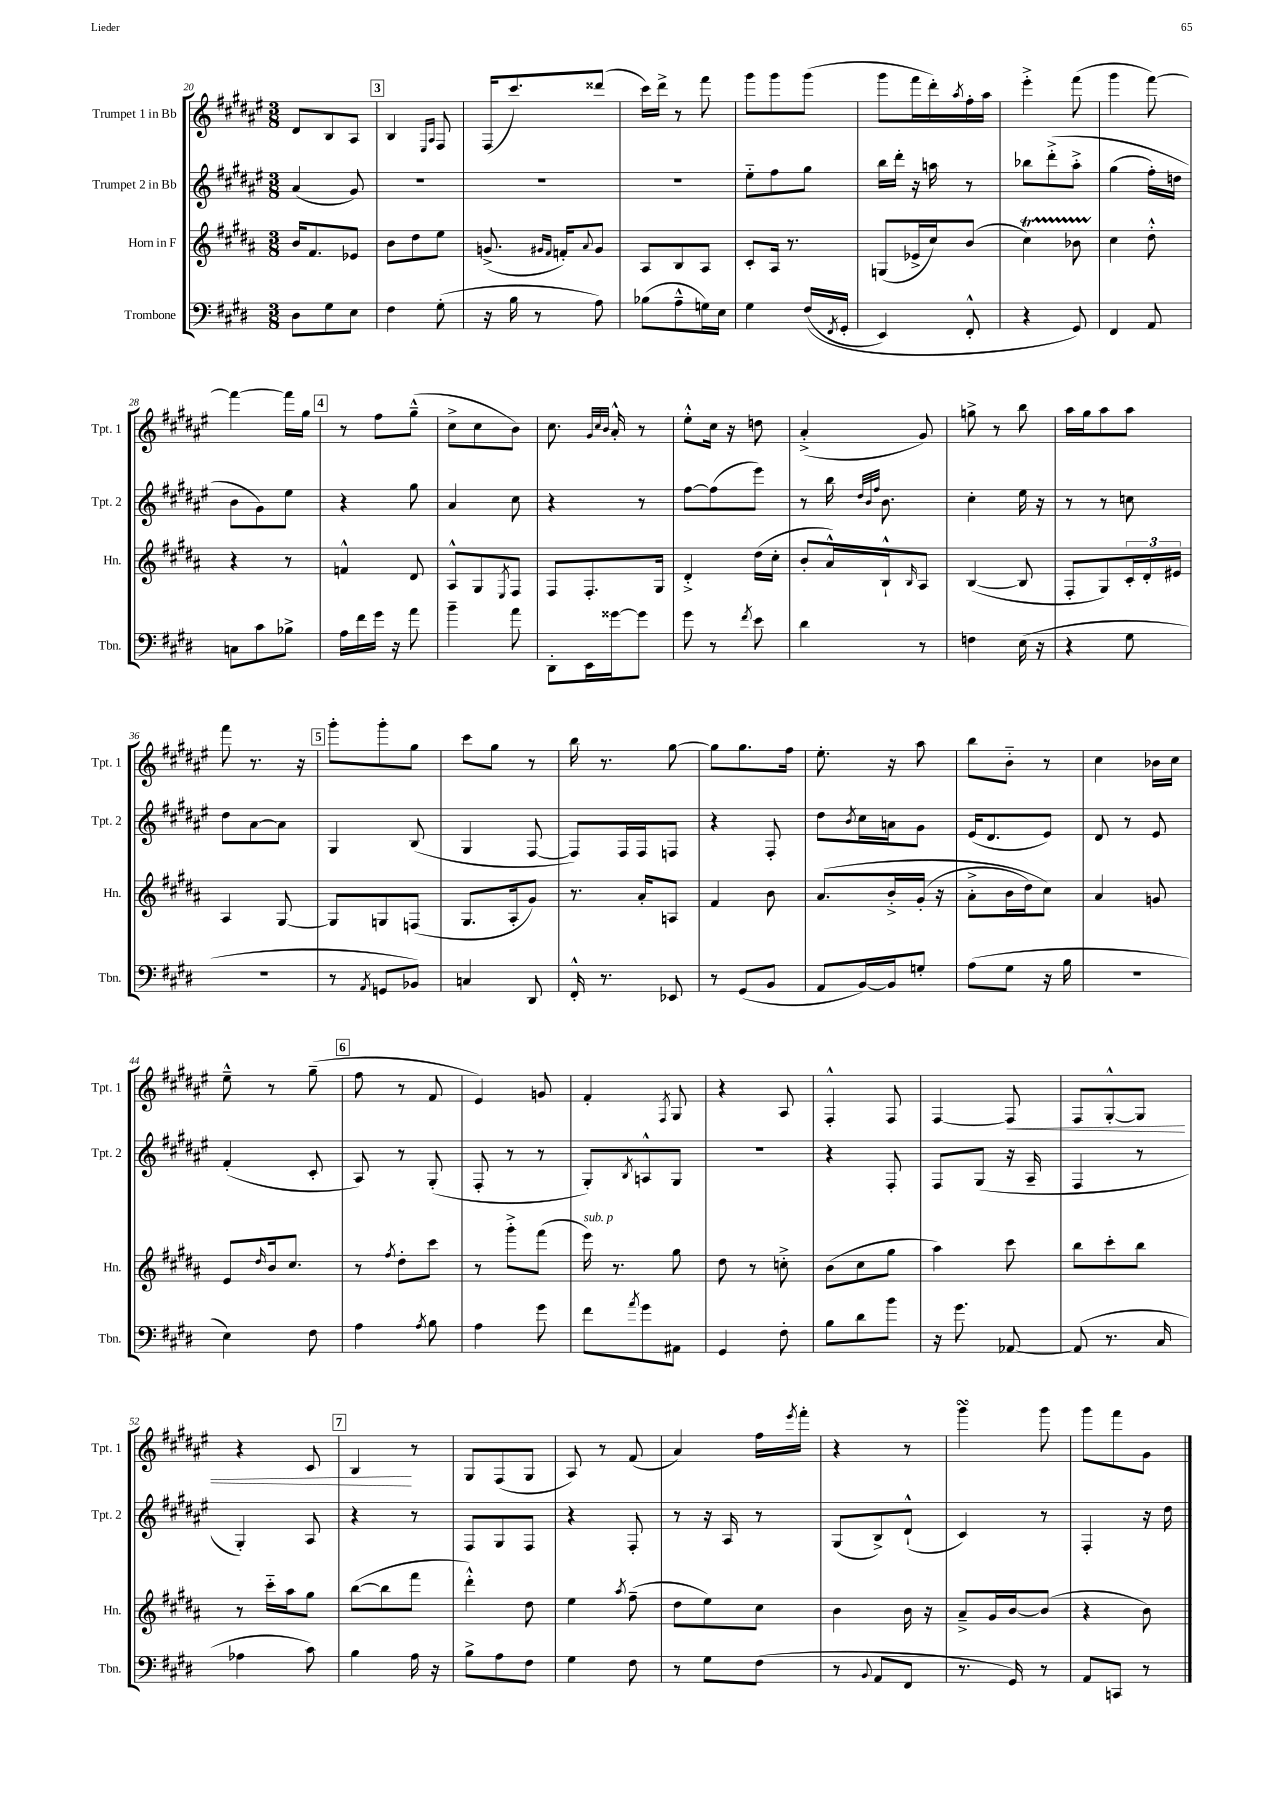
<<
\new StaffGroup <<
\new Staff = "s0" \with { instrumentName = "Trumpet 1 in Bb" shortInstrumentName = "Tpt. 1" } {
    \clef treble \key fis \major \numericTimeSignature \time 3/8
    dis'8 b8 ais8 |
    \mark \markup { \box "3" } b4 \grace { eis16 ais16 } fis8 |
    fis16( cis'''8.) disis'''8( |
    cis'''16) dis'''16-> r8 fis'''8 |
    gis'''8 gis'''8 gis'''8( |
    gis'''8 fis'''16 dis'''16-.) \acciaccatura { ais''8 } fis''16-. ais''16 |
    eis'''4-.-> fis'''8( |
    gis'''4 fis'''8~) |
    fis'''4~ fis'''16 gis''16 |
    \mark \markup { \box "4" } r8 fis''8 gis''8---^( |
    cis''8-> cis''8 b'8) |
    cis''8. \grace { gis'32 cis''32 b'32 } ais'16-.-^ r8 |
    eis''8-.-^ cis''16 r16 d''8 |
    ais'4-.->( gis'8) |
    g''8-> r8 b''8 |
    ais''16 gis''16 ais''8 ais''8 |
    fis'''8 r8. r16 |
    \mark \markup { \box "5" } gis'''8-. gis'''8-. gis''8 |
    cis'''8 gis''8 r8 |
    b''16 r8. gis''8~ |
    gis''8 gis''8. fis''16 |
    eis''8.-. r16 ais''8 |
    b''8 b'8-_ r8 |
    cis''4 bes'16 cis''16 |
    eis''8---^ r8 gis''8--( |
    \mark \markup { \box "6" } fis''8 r8 fis'8 |
    eis'4) g'8 |
    fis'4-. \acciaccatura { fis8 } gis8 |
    r4 ais8 |
    fis4-.-^ fis8 |
    fis4~ fis8\< |
    fis8 gis8~-.-^ gis8 |
    r4 cis'8 |
    \mark \markup { \box "7" } b4\! r8 |
    gis8 fis8( gis8 |
    ais8) r8 fis'8( |
    ais'4) fis''16 \acciaccatura { eis'''8 } fis'''16-. |
    r4 r8 |
    gis'''4\turn gis'''8 |
    gis'''8 fis'''8 gis'8 \bar "|." |
}
\new Staff = "s1" \with { instrumentName = "Trumpet 2 in Bb" shortInstrumentName = "Tpt. 2" } {
    \clef treble \key fis \major \numericTimeSignature \time 3/8
    ais'4( gis'8) |
    \mark \markup { \box "3" } R4. |
    R4. |
    R4. |
    eis''8-_ fis''8 gis''8 |
    b''16 dis'''16-. r16 a''16 r8 |
    bes''8 dis'''8-.->\( ais''8-.-> |
    gis''4( fis''16-.) d''16 |
    b'8 gis'8\) eis''8 |
    \mark \markup { \box "4" } r4 gis''8 |
    ais'4 cis''8 |
    r4 r8 |
    fis''8~ fis''8( eis'''8) |
    r8 b''16 \grace { dis''32 b'32 fis''32 } b'8. |
    cis''4-. eis''16 r16 |
    r8 r8 c''8 |
    dis''8 ais'8~ ais'8 |
    \mark \markup { \box "5" } gis4 b8( |
    gis4 fis8~ |
    fis8) fis16 fis16 f8 |
    r4 fis8-. |
    dis''8 \acciaccatura { b'8 } cis''16 a'16 gis'8 |
    eis'16( dis'8. eis'8) |
    dis'8 r8 eis'8 |
    fis'4-.( cis'8-. |
    \mark \markup { \box "6" } ais8) r8 gis8-.( |
    fis8-. r8 r8 |
    gis8-.) \acciaccatura { b8 } a8-^ gis8 |
    R4. |
    r4 fis8-. |
    fis8 gis8( r16 ais16-- |
    fis4 r8 |
    gis4-.) ais8 |
    \mark \markup { \box "7" } r4 r8 |
    fis8 gis8 fis8 |
    r4 fis8-. |
    r8 r16 ais16 r8 |
    gis8( b8->) dis'8-!-^( |
    cis'4) r8 |
    fis4-. r16 dis''16 \bar "|." |
}
\new Staff = "s2" \with { instrumentName = "Horn in F" shortInstrumentName = "Hn." } {
    \clef treble \key b \major \numericTimeSignature \time 3/8
    b'16 fis'8. ees'8 |
    \mark \markup { \box "3" } b'8 dis''8 e''8 |
    g'8.->( \grace { gis'16 fis'16 } f'16-.) \appoggiatura { ais'8 } gis'8 |
    ais8 b8 ais8 |
    cis'8-. ais16 r8. |
    g8( ees'16-> cis''16) b'8( |
    cis''4\startTrillSpan) bes'8 |
    cis''4\stopTrillSpan dis''8-.-^ |
    r4 r8 |
    \mark \markup { \box "4" } f'4-^ dis'8 |
    ais8-^ gis8 \acciaccatura { e8 } fis8 |
    fis8 fis8.-. gis16 |
    dis'4-.-> dis''16( cis''16-. |
    b'8-. ais'16-^) b16-!-^ \grace { b16 } ais8 |
    b4~( b8 |
    fis8-. gis8) \tuplet 3/2 { cis'16-. dis'16-. eis'16 } |
    ais4 gis8~ |
    \mark \markup { \box "5" } gis8 g8 f8( |
    gis8. ais16-. gis'8) |
    r8. ais'16-. a8 |
    fis'4 b'8 |
    ais'8.\( b'16-.-> gis'16-.( r16 |
    ais'8-.-> b'16 dis''16) cis''8\) |
    ais'4 g'8 |
    e'8 \grace { dis''16 } b'16 cis''8. |
    \mark \markup { \box "6" } r8 \acciaccatura { fis''8 } dis''8-. cis'''8 |
    r8 gis'''8-.-> fis'''8( |
    e'''16^\markup { \italic "sub. p" }) r8. gis''8 |
    dis''8 r8 c''8-.-> |
    b'8( cis''8 gis''8 |
    ais''4) cis'''8 |
    b''8 cis'''8-. b''8 |
    r8 cis'''16-_ ais''16 gis''8 |
    \mark \markup { \box "7" } b''8~( b''8 fis'''8 |
    dis'''4-.-^) dis''8 |
    e''4 \acciaccatura { ais''8 } fis''8--( |
    dis''8 e''8) cis''8 |
    b'4 b'16 r16 |
    ais'8---> gis'16 b'16~ b'8( |
    r4 b'8) \bar "|." |
}
\new Staff = "s3" \with { instrumentName = "Trombone" shortInstrumentName = "Tbn." } {
    \clef bass \key e \major \numericTimeSignature \time 3/8
    dis8 gis8 e8 |
    \mark \markup { \box "3" } fis4 gis8-.( |
    r16 b16 r8 a8) |
    bes8( a8---^ g16) e16 |
    gis4 fis16(\( \acciaccatura { fis,8 } gis,16-. |
    e,4) fis,8-.-^ |
    r4 gis,8\) |
    fis,4 a,8 |
    c8 cis'8 bes8-> |
    \mark \markup { \box "4" } a16 fis'16 gis'16 r16 a'8 |
    b'4-- a'8 |
    dis,8-. e,16 gisis'16~ gisis'8 |
    gis'8 r8 \acciaccatura { fis'8 } e'8 |
    dis'4 r8 |
    f4 e16( r16 |
    r4 gis8 |
    R4. |
    \mark \markup { \box "5" } r8 \acciaccatura { a,8 } g,8 bes,8) |
    c4 dis,8 |
    fis,16-.-^ r8. ees,8 |
    r8 gis,8( b,8 |
    a,8 b,16~) b,16 g8-. |
    a8( gis8 r16 b16 |
    R4. |
    e4) fis8 |
    \mark \markup { \box "6" } a4 \acciaccatura { a8 } b8 |
    a4 gis'8 |
    fis'8 \acciaccatura { a'8 } gis'8 ais,8 |
    gis,4 fis8-. |
    b8 dis'8 b'8 |
    r16 gis'8. aes,8~ |
    aes,8( r8. cis16 |
    aes4 cis'8) |
    \mark \markup { \box "7" } b4 a16 r16 |
    b8-> a8 fis8 |
    gis4 fis8 |
    r8 gis8 fis8( |
    r8 \appoggiatura { b,8 } a,8 fis,8 |
    r8. gis,16) r8 |
    a,8 c,8 r8 \bar "|." |
}
>>
>>
\layout { \context { \Score currentBarNumber = #20 } }
